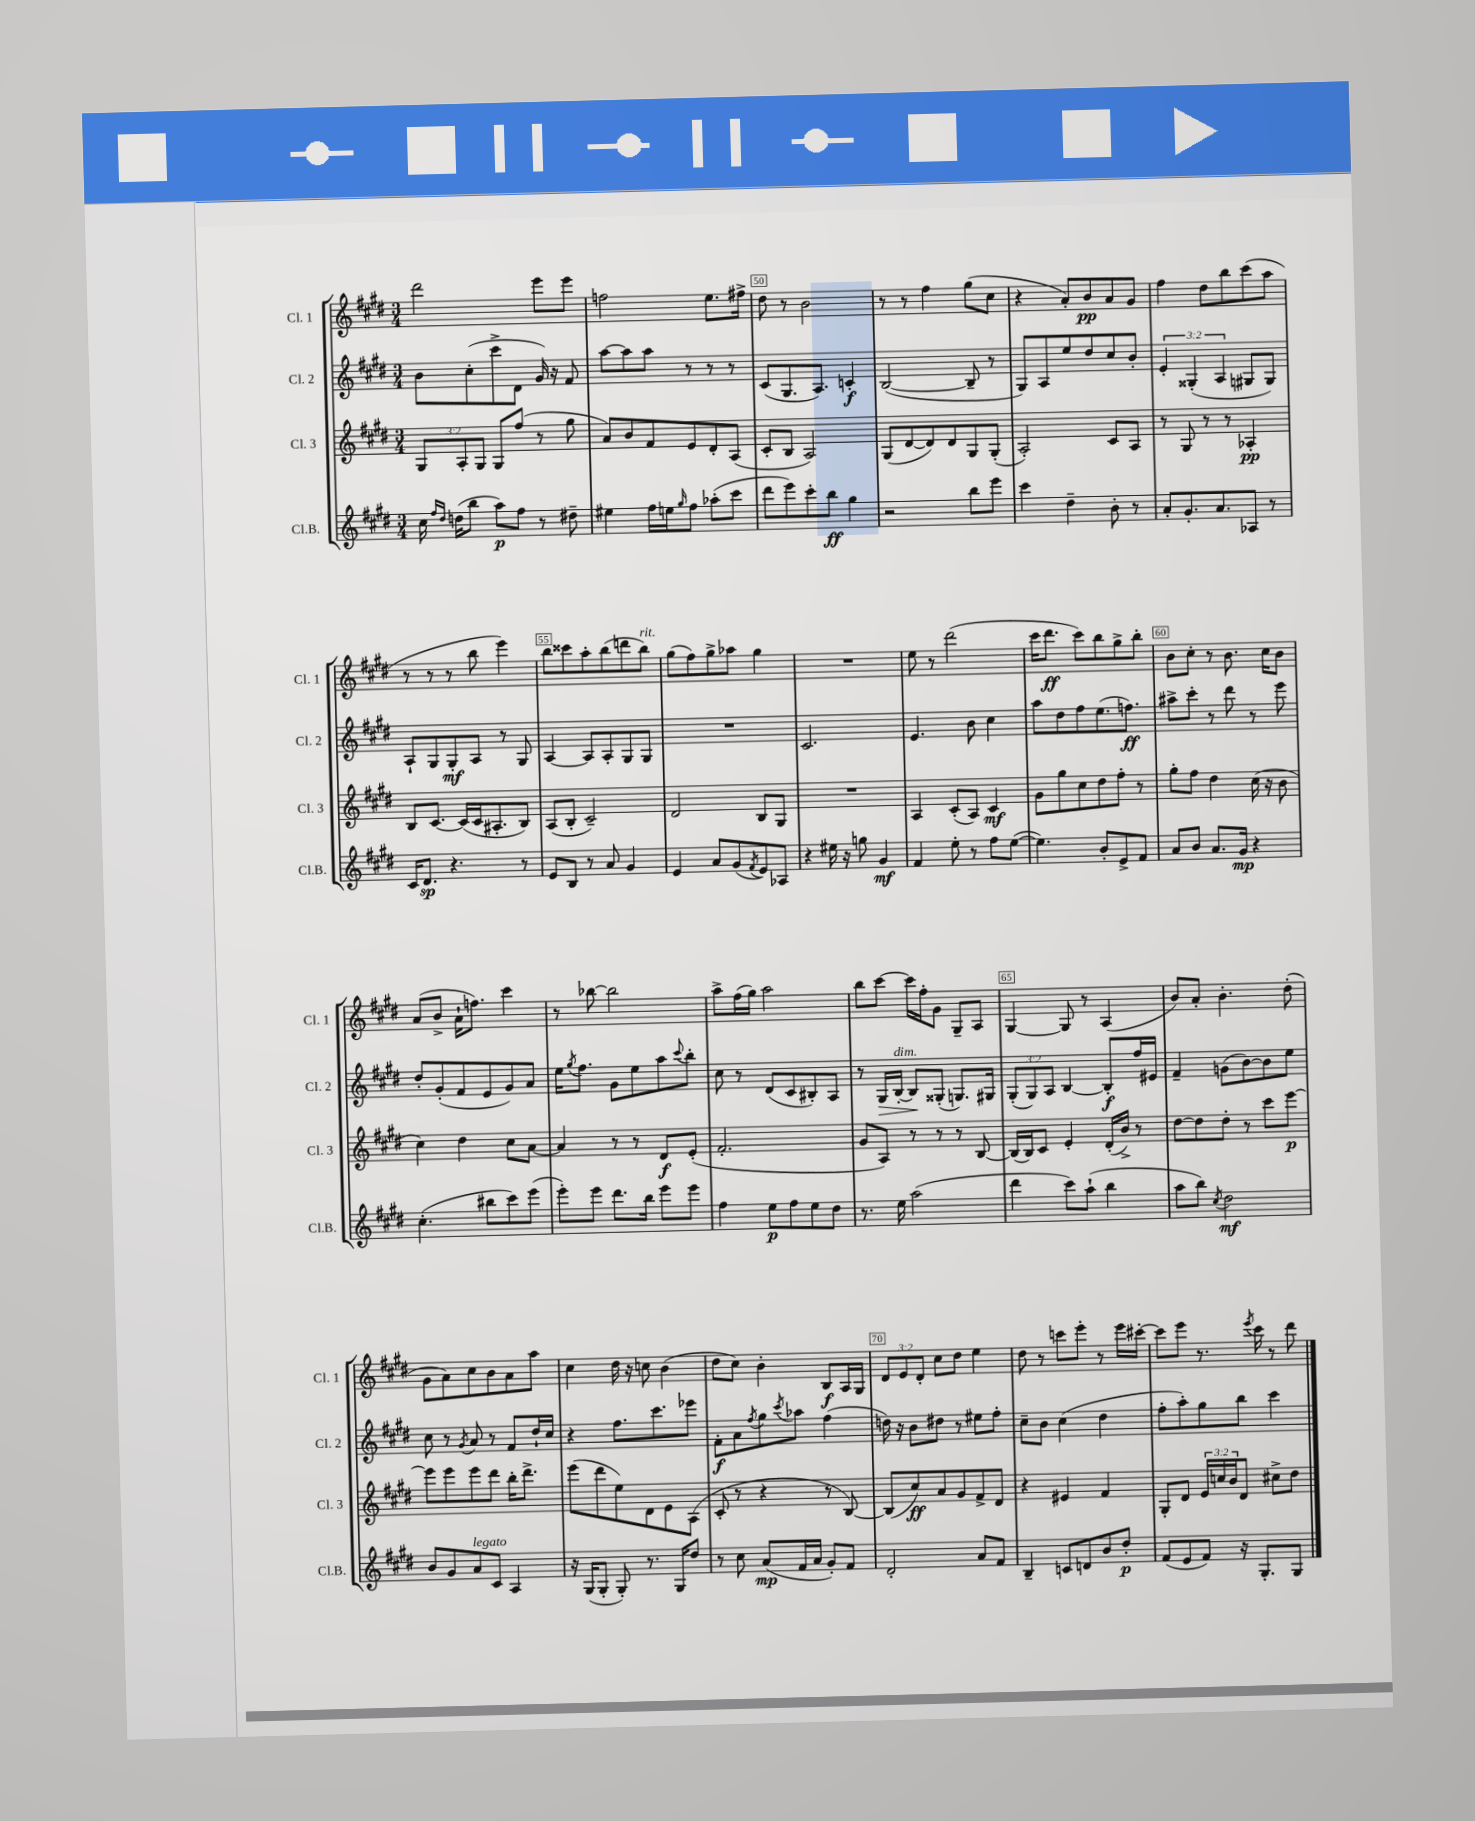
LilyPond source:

<<
\new StaffGroup <<
\new Staff = "s0" \with { instrumentName = "Cl. 1" shortInstrumentName = "Cl. 1" } {
    \clef treble \key e \major \numericTimeSignature \time 3/4 \override Staff.TupletNumber.text = #tuplet-number::calc-fraction-text
    dis'''2 e'''8 e'''8 |
    f''2 e''8. fis''16-> |
    dis''8 r8 b'2 |
    r8 r8 fis''4 gis''8( cis''8 |
    r4 a'8-.) b'8\pp a'8 gis'8 |
    fis''4 dis''8 b''8 cis'''8( a''8 |
    r8 r8 r8 b''8 e'''4) |
    b''8 cisis'''8 a''8-. b''8( d'''8 b''8^\markup { \italic "rit." }) |
    gis''8( fis''8) gis''8-> aes''8 gis''4 |
    R2. |
    e''8 r8 dis'''2( |
    cis'''16 dis'''8.\ff cis'''8) b''8 gis''8-> b''8-. |
    b'8 cis''8-. r8 b'8. cis''16 b'8 |
    a'8( b'8-> a'16-! f''8.) cis'''4 |
    r8 bes''8~ bes''2 |
    a''8-> fis''16( gis''16) a''2 |
    b''8 cis'''8~ cis'''16 fis''16-. gis'8 gis8-- a8 |
    gis4~ gis8 r8 a4( |
    b'8) a'8-. b'4.-. dis''8-.( |
    gis'8 a'8) cis''8 b'8 a'8 a''8 |
    cis''4 dis''16 r16 c''8 b'4( |
    dis''8 cis''8) b'4-. b8\f a16 gis16 |
    \tuplet 3/2 { dis'8 e'8 dis'8-. } cis''8 dis''8 e''4 |
    dis''8 r8 c'''8 e'''8-. r8 e'''16 cis'''16~-. |
    cis'''8 e'''8 r8. \acciaccatura { e'''8 } cis'''16 r8 dis'''8 \bar "|." |
}
\new Staff = "s1" \with { instrumentName = "Cl. 2" shortInstrumentName = "Cl. 2" } {
    \clef treble \key e \major \numericTimeSignature \time 3/4 \override Staff.TupletNumber.text = #tuplet-number::calc-fraction-text
    b'8 cis''8-.( cis'''8-> dis'8 gis'16) r16 fis'8 |
    a''8~ a''8 a''8 r8 r8 r8 |
    cis'8( gis8. a8.) c'4-.\f |
    b2~( b8-- r8 |
    gis8) a8 e''8 dis''8 cis''8 b'8-. |
    \tuplet 3/2 { e'4-. gisis4-.( a4 } gis8 gis8) |
    a8-! gis8 gis8-.\mf a8 r8 gis8 |
    a4~ a8 a8-. gis8 gis8 |
    R2. |
    cis'2. |
    e'4. b'8 cis''4 |
    a''8 dis''8 fis''8 e''8.( f''8.\ff) |
    ais''8-> cis'''8-. r8 dis'''8 r8 e'''8 |
    dis''8-. gis'8-.( fis'8 e'8 gis'8) a'8 |
    e''16 \acciaccatura { gis''8 } fis''8. gis'8 e''8 a''8 \appoggiatura { cis'''8 } b''8-. |
    cis''8 r8 dis'8( cis'8 bis8-.) a8 |
    r8 gis16\> b16~-.^\markup { \italic "dim." } b8\! gisis8-.( g8.) gis16 |
    \tuplet 3/2 { gis8-.( gis8) a8 } b4~ b8-.\f fis''16 eis'16 |
    fis'4-- g'8( b'8~) b'8 e''8 |
    cis''8 r8 \acciaccatura { gis'8 } a'8 r8 fis'8 dis''16-! cis''16 |
    r4 fis''8. cis'''8. ees'''8 |
    fis'8-.\f a'8 \acciaccatura { fis''8 } gis''8 \acciaccatura { cis'''8 } aes''8 fis''4( |
    d''16) r16 b'8 dis''8 r8 eis''8 fis''8-. |
    cis''8-- b'8 cis''4( dis''4 |
    fis''8-. a''8-.) gis''8 b''8 cis'''4 \bar "|." |
}
\new Staff = "s2" \with { instrumentName = "Cl. 3" shortInstrumentName = "Cl. 3" } {
    \clef treble \key e \major \numericTimeSignature \time 3/4 \override Staff.TupletNumber.text = #tuplet-number::calc-fraction-text
    \tuplet 3/2 { gis8 a8-. gis8 } gis8 fis''8( r8 gis''8 |
    a'8) b'8 fis'8 e'8 dis'8-. a8( |
    cis'8-. b8 a2) |
    gis8( dis'8~ dis'8) dis'8 gis8 gis8-.( |
    a2-.) cis'8 a8 |
    r8 gis8 r8 r8 aes4-.\pp |
    b8 cis'8.~ cis'16( cis'16 ais8.-. b8) |
    a8( b8-. cis'2--) |
    dis'2 b8 gis8 |
    R2. |
    a4 cis'8-.( a8) cis'4\mf |
    gis'8 gis''8 cis''8 dis''8 fis''8-. r8 |
    gis''8-. fis''8 dis''4 cis''16( r16 b'8 |
    cis''4) dis''4 cis''8 a'8~ |
    a'4 r8 r8 dis'8\f e'8-.( |
    fis'2.-. |
    gis'8 a8) r8 r8 r8 b8~ |
    b16( b16) cis'8 e'4-. dis'16-.( b'16->) r8 |
    dis''8~ dis''8 dis''8-. r8 cis'''8 e'''8~\p |
    e'''8 e'''8 e'''8 dis'''8 b''16-. dis'''8.-> |
    e'''8( dis'''8 e''8) dis'8 e'8 a8( |
    cis'8-. r8 r4 r8 b8~) |
    b8( cis''8\ff) a'8 gis'8 fis'8-> dis'8 |
    r4 eis'4 fis'4 |
    gis8-. dis'8 \tuplet 3/2 { e'16 c''16 b'16 } dis'8 cis''8-> dis''8 \bar "|." |
}
\new Staff = "s3" \with { instrumentName = "Cl.B." shortInstrumentName = "Cl.B." } {
    \clef treble \key e \major \numericTimeSignature \time 3/4
    cis''16 \grace { fis''16 dis''16 } d''16( b''8 a''8\p) fis''8 r8 dis''8-- |
    eis''4 fis''16 e''16 \grace { gis''16 } fis''8 aes''8-.( cis'''8 |
    dis'''8 e'''8) cis'''8-. b''8\ff gis''4 |
    r2 b''8 e'''8 |
    cis'''4 dis''4-- b'8-. r8 |
    a'8-. gis'8.-. a'8. aes8 r8 |
    cis'16 dis'8.\sp r4. r8 |
    e'8 b8 r8 a'8 gis'4 |
    e'4 a'8 gis'8( \acciaccatura { fis'8 } e'8) aes8 |
    r4 eis''16 r16 g''8 gis'4\mf |
    fis'4 e''8-. r8 fis''8 e''8~( |
    e''4.) b'8-. e'8-> fis'8 |
    a'8 b'8 a'8. gis'16\mp r4 |
    cis''4.-.( bis''8 cis'''8) e'''8( |
    e'''8-.) e'''8 dis'''8. b''16 e'''8 e'''8 |
    fis''4 e''8\p fis''8 e''8 dis''8 |
    r8. e''16 a''2( |
    dis'''4 cis'''8) a''8-!( b''4 |
    a''8 b''8) \acciaccatura { cis''8 } dis''2\mf |
    b'8 gis'8 a'8^\markup { \italic "legato" } cis'8 a4 |
    r16 gis16( gis8-. gis8-.) r8. gis16 dis''8 |
    r8 cis''8 a'8\mp( fis'16 a'16 gis'8-.) fis'8 |
    dis'2-. a'8 fis'8 |
    b4-- c'8 d'8 b'8 dis''8-.\p |
    fis'8( e'8 fis'8) r16 gis8.-. gis8 \bar "|." |
}
>>
>>
\layout { \context { \Score currentBarNumber = #48 \override BarNumber.break-visibility = ##(#f #t #t) barNumberVisibility = #(every-nth-bar-number-visible 5) \override BarNumber.stencil = #(make-stencil-boxer 0.1 0.3 ly:text-interface::print) } }
